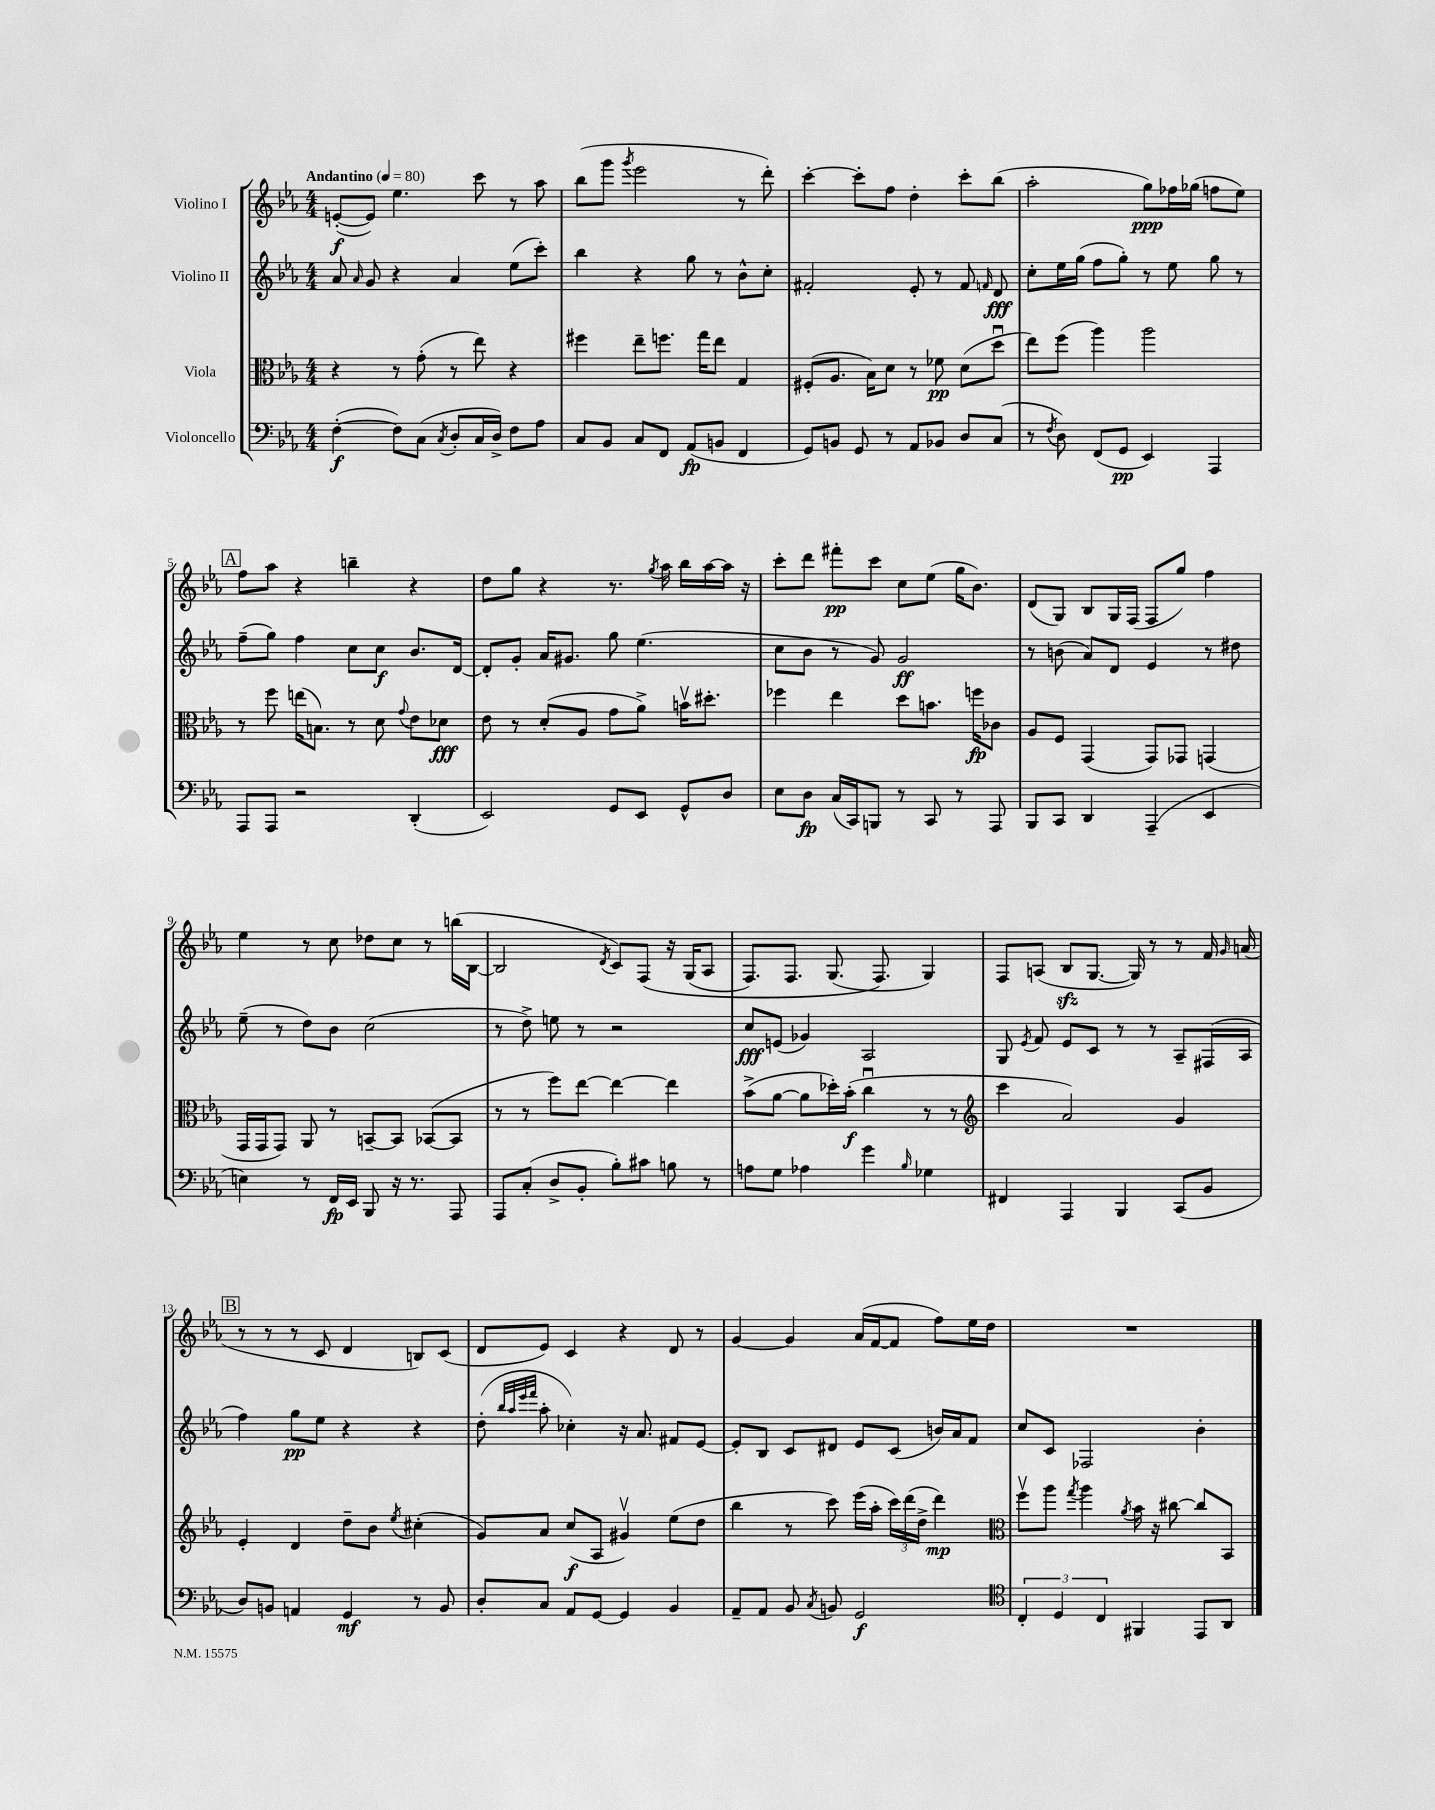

**kern	**kern	**kern	**kern
*staff4	*staff3	*staff2	*staff1
*clefF4	*clefC3	*clefG2	*clefG2
*k[b-e-a-]	*k[b-e-a-]	*k[b-e-a-]	*k[b-e-a-]
*M4/4	*M4/4	*M4/4	*M4/4
*MM80	*MM80	*MM80	*MM80
([4F'	4r	8a-	([8e'
.	.	16qqa-	.
.	.	8g	8e])
8F])	8r	4r	4.ee-
(8C	(8g'	.	.
8qC	.	.	.
8D'	8r	4a-	.
16C	8ee-)	.	8ccc
16D^)	.	.	.
8F	4r	(8ee-	8r
8A-	.	8ccc')	8aa-
=	=	=	=
8C	4ff#	4bb-	(8bb-
8BB-	.	.	8ggg
.	.	.	8qggg
8C	8ee-~	4r	2eee-
8FF	8.ff	.	.
(8AA-	.	8gg	.
.	16gg	.	.
8BB	8ee-	8r	.
4FF	4G	8b-^^	8r
.	.	8cc'	8ddd')
=	=	=	=
8GG)	(8F#'	2f#'	[4ccc'
8BB	8.A-	.	.
8GG	.	.	8ccc']
.	16B-)	.	.
8r	8d	.	8ff
8AA-	8r	8e-'	4dd'
8BB-	8f-	8r	.
8D	(8d	8f#	8ccc'
.	.	16qqf	.
(8C	8ddu	8d	(8bb-
=	=	=	=
8r	8ee-)	8cc'	2aa-'
8qF	.	.	.
8D)	(8ff	16ee-	.
.	.	(16gg	.
(8FF	4aa-)	8ff	.
8GG	.	8gg')	.
4EE-)	2aa-	8r	8gg)
.	.	8ee-	16ff-
.	.	.	(16gg-
4AAA-	.	8gg	8ff
.	.	8r	8ee-)
=	=	=	=
8AAA-	8r	(8ff~	8ff
8AAA-	8ff	8gg)	8aa-
2r	(16ee	4ff	4r
.	8.B)	.	.
.	8r	8cc	4bb~
.	8d	8cc	.
.	8qqg	.	.
(4DD'	8e-	8.b-	4r
.	8d-	.	.
.	.	[16d	.
=	=	=	=
2EE-)	8e-	8d']	8dd
.	8r	8g'	8gg
.	(8d'	16a-	4r
.	.	8.g#	.
.	8A-	.	.
8GG	8g	8gg	8.r
8EE-	8a-^)	(4.ee-	.
.	.	.	8qgg
.	.	.	16aa-
8GG^^	16bv	.	16bb-
.	8.dd#'	.	[16aa-
8D	.	.	16aa-]
.	.	.	16r
=	=	=	=
8E-	4ff-	8cc	8ccc'
8D	.	8b-	8ddd
(16C	4ee-	8r	8fff#'
16CC)	.	.	.
8BBB	.	8g)	8ccc
8r	8dd	2g	8cc
8CC	8.b	.	(8ee-
8r	.	.	16gg
.	16ff	.	8.b-)
8AAA-	8c-	.	.
=	=	=	=
8BBB-	8A-	8r	(8d
8CC	8F	(8b	8G)
4DD	(4GG	8a-)	8B-
.	.	8d	16G
.	.	.	(16F
(4AAA-~	8GG)	4e-	8F
.	8GG-	.	8gg)
4EE-	(4GG	8r	4ff
.	.	8dd#	.
=	=	=	=
4E)	16GG	(8ee-~	4ee-
.	16GG	.	.
.	8GG)	8r	.
8r	8AA-	8dd)	8r
16FF	8r	8b-	8cc
16EE-	.	.	.
8BBB-	[8BB~	(2cc	8dd-
16r	8BB]	.	8cc
8.r	.	.	.
.	([8BB-	.	8r
8AAA-	8BB-]	.	(16bb
.	.	.	[16B-
=	=	=	=
8AAA-	8r	8r	2B-]
(8C'	8r	8dd^)	.
8D^	8ff)	8ee	.
8BB-'	[8ee-	8r	.
.	.	.	8qd
8B-')	4ee-_	2r	8c)
8c#	.	.	&(8F
8B	4ee-]	.	16r
.	.	.	(16G
8r	.	.	8A-
=	=	=	=
8A	(8b-^	8cc	8.F)
8G	[8a-	(8e	.
.	.	.	8.F
4A-	8a-]	4g-)	.
.	16dd-')	.	(8.G
.	(16b-'	.	.
4g	4ccu	2A-	.
.	.	.	8.F&)
16qqB-	.	.	.
4G-	8r	.	4G)
.	8r	.	.
=	=	=	=
*	*clefG2	*	*
4FF#	4ccc	8G	8F
.	.	8qe-	.
.	.	8f	(8A
4AAA-	2a-)	8e-	8B-
.	.	8c	[8.G
4BBB-	.	8r	.
.	.	.	16G])
.	.	8r	8r
(8CC	4g	8A-~	8r
8BB-	.	(16F#	16f
.	.	.	16qqg
.	.	16A-	(16a
=	=	=	=
8D)	4e-'	4ff)	8r
8BB	.	.	8r
4AA	4d	8gg	8r
.	.	8ee-	8c
4GG	8dd~	4r	4d
.	8b-	.	.
.	8qee-	.	.
8r	(4cc#'	4r	8B)
8BB	.	.	(8c
=	=	=	=
8D'	8g)	(8dd'	8d
.	.	32qqbb-	.
.	.	32qqaa-	.
.	.	32qqeee-	.
.	.	32qqfff	.
8C	8a-	8aa-'	8e-)
8AA-	(8cc	4cc-')	4c
[8GG	8A-	.	.
4GG]	4g#v)	16r	4r
.	.	8.a-	.
4BB-	(8ee-	8f#	8d
.	8dd	[8e-	8r
=	=	=	=
8AA-~	4bb-	8e-']	[4g
8AA-	.	8B-	.
8BB-	8r	8c	4g]
8qC	.	.	.
8BB	8ccc)	8d#	.
2GG	(16eee-	8e-	(16a-
.	16aa-'	.	[16f
.	24ccc)	(8c	8f]
.	(24ddd	.	.
.	24dd^	.	.
.	4ddd)	16b)	8ff)
.	.	16a-	.
.	.	8f	16ee-
.	.	.	16dd
=	=	=	=
*clefC4	*clefC3	*	*
6C'	8ffv	8cc	1r
.	8aa-	8c	.
6D	.	.	.
.	8qgg	.	.
.	4aa-	2F-	.
6C	.	.	.
.	8qa-	.	.
4FF#	16b-	.	.
.	16r	.	.
.	[8cc#	.	.
8EE-	8cc#]	4b-'	.
8AA-	8BB-	.	.
==	==	==	==
*-	*-	*-	*-
